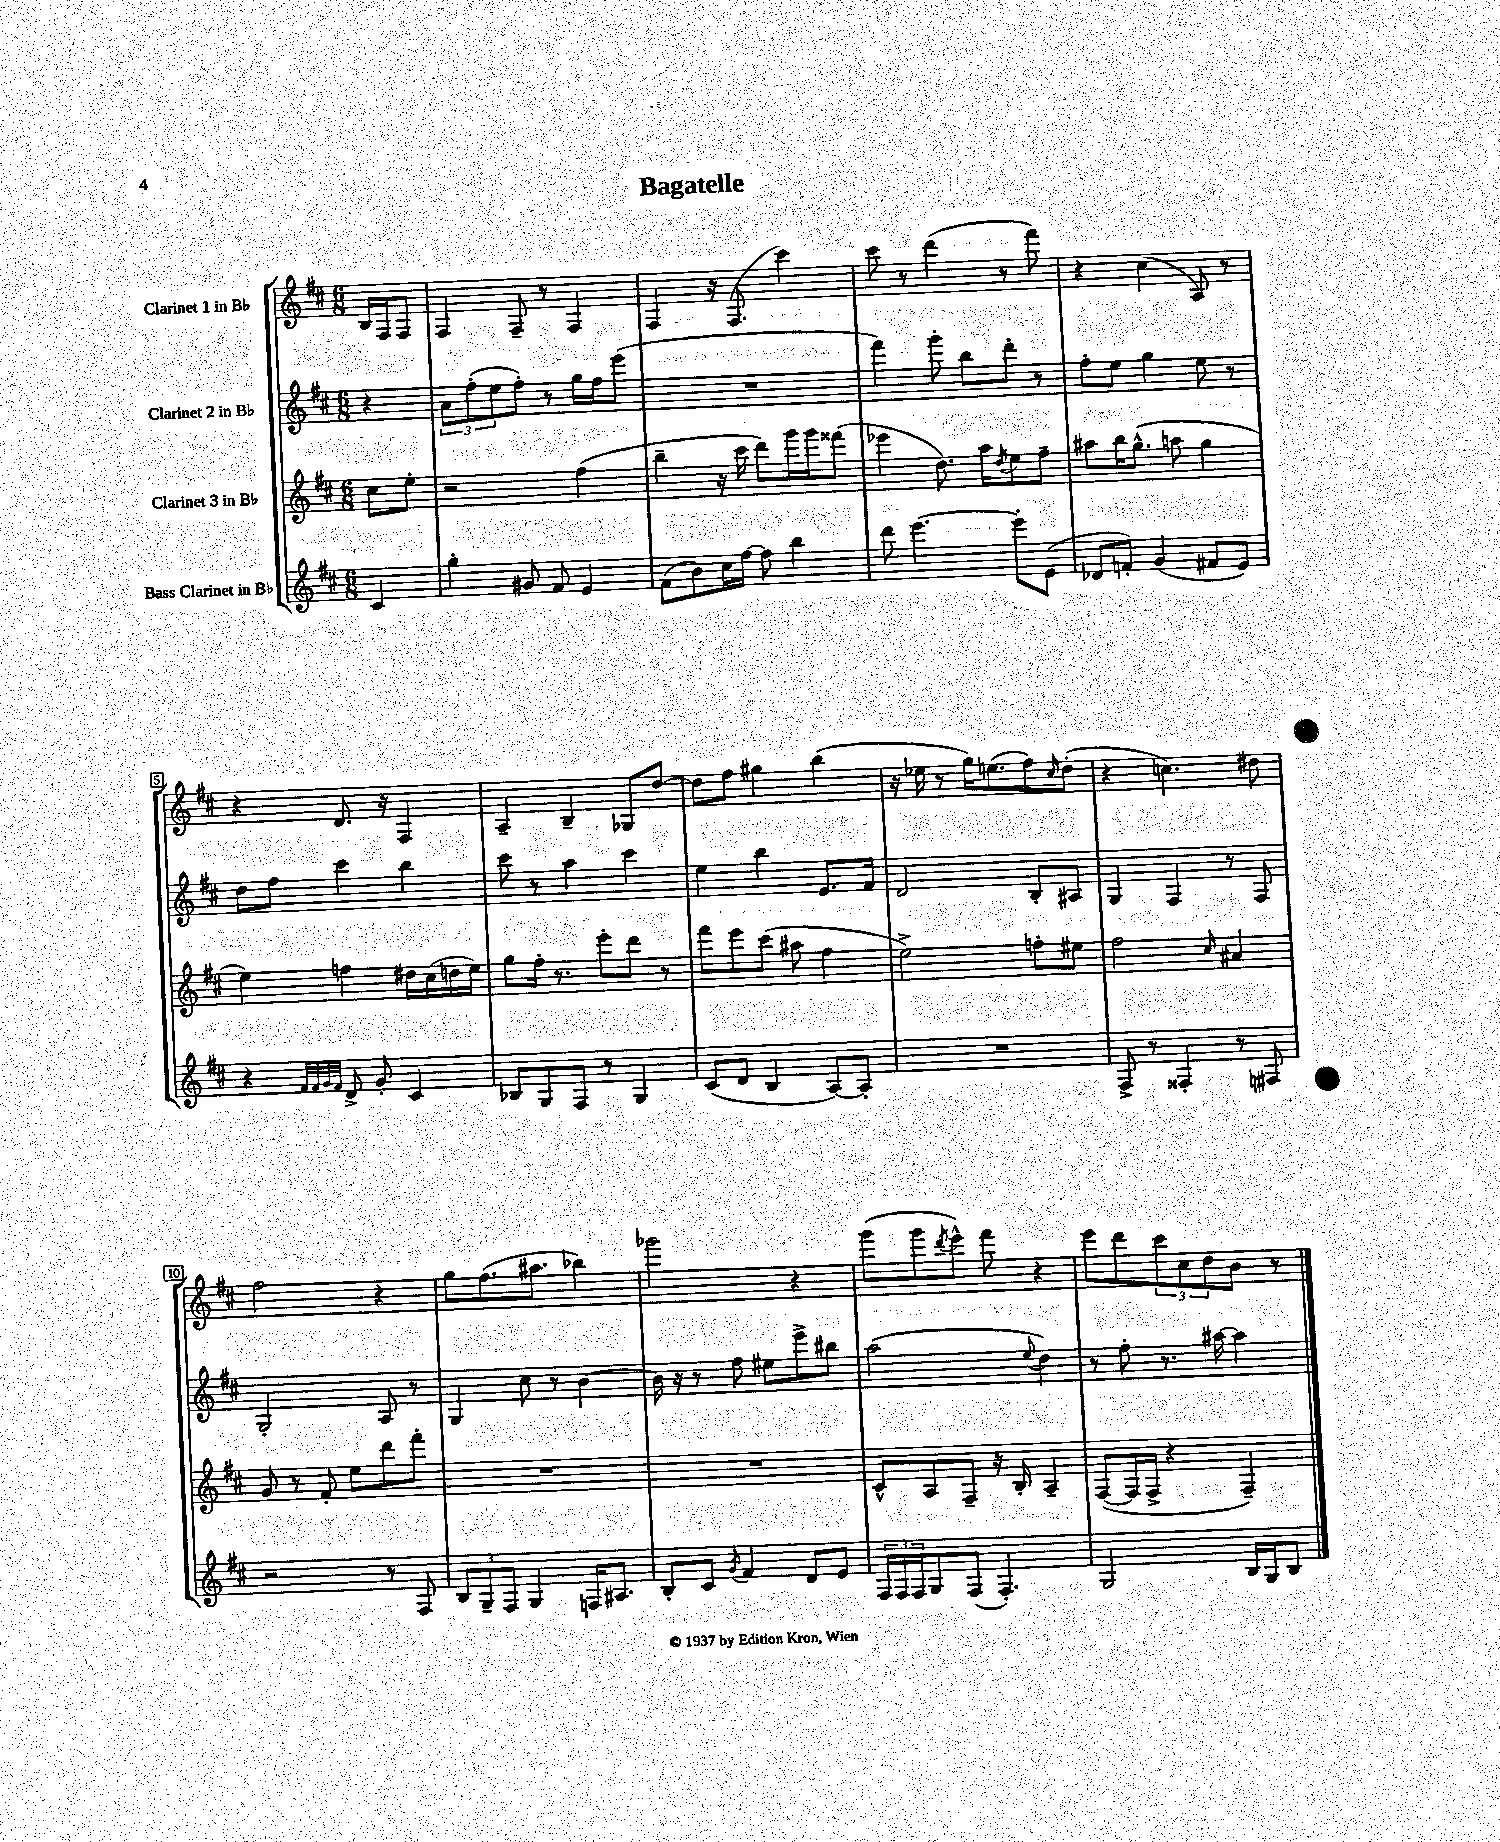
\header { title = "Bagatelle" }
<<
\new StaffGroup <<
\new Staff = "s0" \with { instrumentName = "Clarinet 1 in Bb" } {
    \clef treble \key d \major \numericTimeSignature \time 6/8 \partial 4
    b16 fis16 fis8 |
    fis4 fis8-- r8 fis4 |
    fis4 r16 fis8.( cis'''4) |
    cis'''8 r8 d'''4( r8 fis'''8) |
    r4 cis''4( a8) r8 |
    r4 d'8. r16 fis4 |
    a4-- b4-- ges8 d''8~ |
    d''8 fis''8 gis''4 b''4( |
    r16 ees''16 r8 g''16) e''8.( fis''8) \grace { cis''16 } d''8-.( |
    r4 c''4.) dis''8 |
    fis''2 r4 |
    g''8 fis''8.( ais''8. bes''4) |
    ges'''2 r4 |
    g'''8( g'''8 \acciaccatura { d'''8 } e'''8-^) fis'''8 r4 |
    e'''8 d'''8 \tuplet 3/2 { cis'''8 cis''8 d''8 } b'8 r8 \bar "|." |
}
\new Staff = "s1" \with { instrumentName = "Clarinet 2 in Bb" } {
    \clef treble \key d \major \numericTimeSignature \time 6/8 \partial 4
    r4 |
    \tuplet 3/2 { a'8 fis''8-.( e''8 } fis''8-.) r8 g''16 fis''16 e'''8( |
    R2. |
    fis'''4) g'''8-. b''8 d'''8-. r8 |
    fis''8-. e''8 g''4 e''8 r8 |
    d''8 fis''8 cis'''4 b''4 |
    cis'''8 r8 a''4 cis'''4 |
    e''4 b''4 e'8. fis'16 |
    d'2 b8-. ais8 |
    g4 fis4 r8 fis8 |
    g2-. a8 r8 |
    g4 cis''8 r8 b'4~ |
    b'16 r16 r8 fis''8 eis''8 e'''8-> bis''8 |
    a''2( \appoggiatura { e''8 } d''4) |
    r8 fis''8-. r8. ais''16~ ais''4 \bar "|." |
}
\new Staff = "s2" \with { instrumentName = "Clarinet 3 in Bb" } {
    \clef treble \key d \major \numericTimeSignature \time 6/8 \partial 4
    cis''8 e''8-. |
    r2 fis''4( |
    b''4-- r16 cis'''16 d'''8) g'''16 g'''16 fisis'''8( |
    ees'''4 d''8.) a''16 \acciaccatura { d''8 } e''8 fis''8-- |
    ais''8 b''16 g''8.-^( a''8 g''4 |
    e''4) f''4 dis''16 cis''16( d''16 e''16) |
    g''8 fis''16-. r8. e'''8-. d'''8 r8 |
    fis'''8 e'''8 cis'''8( ais''8 fis''4 |
    e''2->) f''8-. eis''8 |
    fis''2 \grace { cis''16 } ais'4 |
    g'8 r8 fis'8-. e''8 d'''8 fis'''8-. |
    R2. |
    R2. |
    cis'8-^ a8 fis8-- r16 b16-. a4-- |
    fis8~( fis16 fis16-> r4 fis4--) \bar "|." |
}
\new Staff = "s3" \with { instrumentName = "Bass Clarinet in Bb" } {
    \clef treble \key d \major \numericTimeSignature \time 6/8 \partial 4
    cis'4 |
    g''4-. gis'8 fis'8 e'4 |
    fis'8( b'8) cis''16 fis''16~ fis''8 b''4 |
    d'''8 e'''4.~ e'''8-. e'8( |
    des'8 f'8-.) g'4( fis'8 e'8) |
    r4 \grace { fis'32 fis'32 g'32 fis'32 } d'8-> g'8-. cis'4 |
    bes8 g8 fis8 r8 g4 |
    cis'8( d'8 b4 a8~) a8-. |
    R2. |
    fis8-> r8 fisis4-. r8 fis8 |
    r2 r8 fis8 |
    \tuplet 3/2 { b8 g8-- fis8 } g4 f16 ais8. |
    b8-. cis'8 \acciaccatura { g'8 } fis'4 d'8 e'8 |
    \tuplet 3/2 { fis16 fis16 fis16 } g8 fis8( fis4.-.) |
    g2 b16 g16 b8 \bar "|." |
}
>>
>>
\layout { \context { \Score \override BarNumber.stencil = #(make-stencil-boxer 0.1 0.3 ly:text-interface::print) } }
